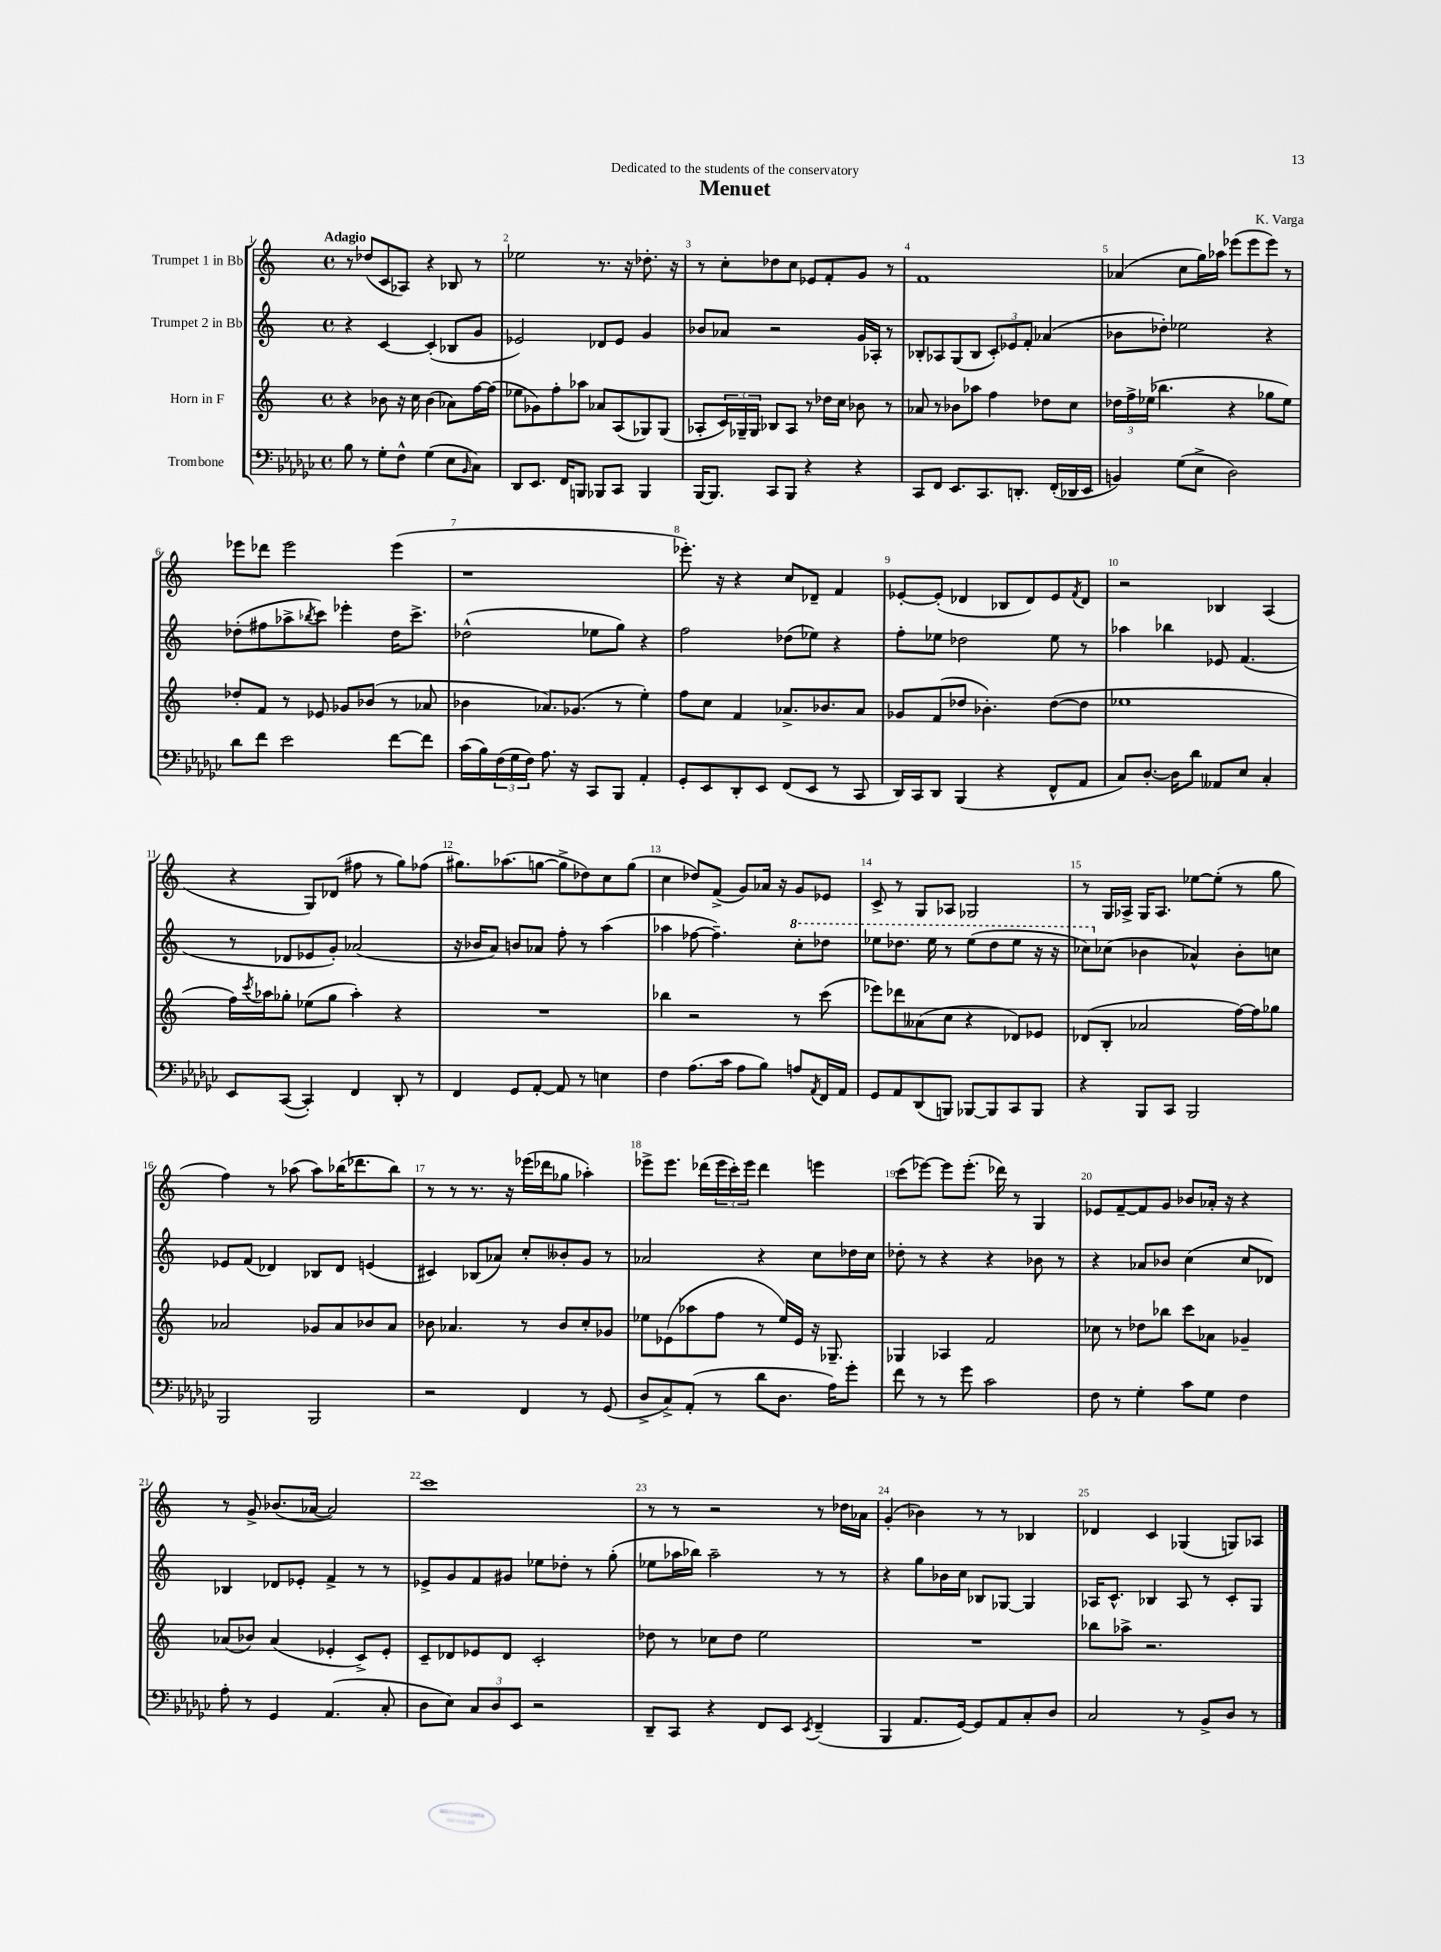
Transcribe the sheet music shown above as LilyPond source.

\header { title = "Menuet" composer = "K. Varga" dedication = "Dedicated to the students of the conservatory" }
<<
\new StaffGroup <<
\new Staff = "s0" \with { instrumentName = "Trumpet 1 in Bb" } {
    \clef treble \key c \major \defaultTimeSignature \time 4/4 \tempo "Adagio"
    r8 des''8( c'8 aes8) r4 bes8 r8 |
    ees''2 r8. r16 des''8.-. r16 |
    r8 c''8-. des''8 c''8 ees'8 f'8-. g'8 r8 |
    f'1 |
    aes'4( c''8 g''16) aes''16 ees'''8( ees'''8 ees'''8) r8 |
    ees'''8 des'''8 ees'''2 ees'''4( |
    r1 |
    ees'''8.-.) r16 r4 c''8 des'8-- f'4 |
    ees'8~-. ees'8-.( des'4 bes8 des'8) ees'8 \acciaccatura { f'8 } des'8 |
    r2 bes4 a4( |
    r4 g8) des'8( fis''8 r8 g''8) fes''8( |
    gis''8.) aes''8.( g''8~ g''8-> des''8) c''8 g''8( |
    c''4 des''8) f'8->( g'8) aes'16 r16 g'8 ees'8 |
    c'8-> r8 g8 aes8 ges2 |
    r8 g16 aes16-> g16 aes8. ees''8~ ees''8-.( r8 g''8 |
    f''4) r8 aes''8( aes''8) bes''16( des'''8. bes''8) |
    r8 r8 r8. r16 ees'''16( des'''16 ges''8 aes''4-.) |
    ees'''8-> ees'''8. des'''16( \tuplet 3/2 { ees'''16 c'''16-.) ees'''16 } des'''4 e'''4 |
    c'''8( ees'''8~) ees'''8 ees'''8.-.( des'''16) r8 g4 |
    ees'8 f'8~-- f'8 g'8 bes'8 aes'16-. r16 r4 |
    r8 g'8-> bes'8.( aes'16~ aes'2) |
    c'''1 |
    r8 r8 r2 r8 des''16 aes'16 |
    g'4-.( bes'4) r8 r8 bes4 |
    des'4 c'4 ges4( g8) aes8 \bar "|." |
}
\new Staff = "s1" \with { instrumentName = "Trumpet 2 in Bb" } {
    \clef treble \key c \major \defaultTimeSignature \time 4/4
    r4 c'4~ c'4-.( bes8 g'8 |
    ees'2) des'8 ees'8 g'4 |
    bes'8 aes'8 r2 g'16 aes16-. r8 |
    bes8-. aes8 g8( bes8 \tuplet 3/2 { c'8-.) ees'8 f'8-. } aes'4( |
    bes'8 des''8-.) ees''2 r4 |
    des''8-.( fis''8 aes''8-> \acciaccatura { bes''8 } c'''8) ees'''4-. des''16 c'''8.-> |
    des''2-^( ees''8 g''8) r4 |
    f''2 des''8( ees''8) r4 |
    f''8-. ees''8 des''2 ees''8 r8 |
    aes''4 bes''4 ees'8 f'4.( |
    r8 des'8 ees'8 g'8-.) aes'2( |
    r16 bes'16 a'8) b'8 aes'8 f''8-. r8 a''4( |
    aes''4 fes''8~ fes''4.--) \ottava #1 c'''8-. des'''8 |
    ees'''8 des'''8. ees'''16 r8 ees'''8( des'''8 ees'''8 r16 r16 |
    ces'''8) \ottava #0 ces''8( bes'4 aes'4-^) bes'8-. c''8 |
    ees'8 f'8( des'4) bes8 des'8 e'4( |
    cis'4) bes8( aes'8) c''8-. beses'8-. g'8 r8 |
    aes'2 r4 c''8 des''16 c''16 |
    des''8-. r8 r4 r4 bes'8 r8 |
    r4 aes'8 bes'8 c''4( c''8 des'8) |
    bes4 des'8 ees'8-. f'4-> r8 r8 |
    ees'8-> g'8 f'8 gis'8 ees''8 des''8-. r8 g''8-.( |
    ees''8 aes''16 bes''16) aes''2-- r8 r8 |
    r4 g''8 bes'16 c''16 bes8 ges8~ ges4 |
    aes16 c'8.-^ bes4 aes8 r8 c'8-. g8 \bar "|." |
}
\new Staff = "s2" \with { instrumentName = "Horn in F" } {
    \clef treble \key c \major \defaultTimeSignature \time 4/4
    r4 bes'8 r16 c''16 bes'4( aes'8) f''16~ f''16( |
    ees''8 ges'8) f''8-. aes''8 aes'8 a8( ges8) ges8( |
    aes8-. \tuplet 3/2 { c'16) ges16-- ges16 } bes8 aes8 r8 des''16 c''16 bes'8 r8 |
    aes'8 r8 bes'8 aes''8 f''4 des''8 c''8 |
    \tuplet 3/2 { des''16 f''16-> ees''16( } bes''4. r4 ges''8 ees''8) |
    des''8-. f'8 r8 ees'8 ges'8 bes'8( r8 aes'8 |
    bes'4 aes'8.) ges'8.( r8 e''4-.) |
    f''8 c''8 f'4 aes'8.-> bes'8. aes'8 |
    ges'8 f'8( des''8 bes'4.-.) des''8~( des''8 |
    ees''1 |
    f''16) \acciaccatura { c'''8 } aes''16 ges''8-. ees''8( ges''8 aes''4-.) r4 |
    R1 |
    bes''4 r2 r8 c'''8( |
    ees'''8) des'''8 aeses'8( c''8 r4 des'8) ees'8 |
    des'8( b8-. aes'2 f''16~) f''16 ges''8 |
    aes'2 ges'8 aes'8 bes'8 aes'8 |
    bes'8 aes'4. r8 bes'8 c''8-. ges'8 |
    ees''8 ees'8( aes''8 f''8 r8 ees''16) ees'16 r16 ges8.-- |
    ges4 aes4 f'2 |
    ces''8 r8 des''8 bes''8 c'''8 aes'8 ges'4-- |
    aes'8( bes'8) aes'4( ees'4-. c'8->) ees'8-. |
    c'8-- des'8 ees'8 des'8 c'2-. |
    des''8 r8 ces''8 des''8 e''2 |
    R1 |
    bes''8 aes''8-> r2. \bar "|." |
}
\new Staff = "s3" \with { instrumentName = "Trombone" } {
    \clef bass \key ges \major \defaultTimeSignature \time 4/4
    bes8 r8 ges8-. f8-^ ges4( ees8 \grace { bes,16 } ces8) |
    des,8 ees,8. f,16 b,,8 bes,,8 ces,8 bes,,4 |
    bes,,16~ bes,,8. ces,8 bes,,8 r4 r4 |
    ces,8 f,8 ees,8. ces,8. d,8.-. f,16-.( des,16 ees,16 |
    b,4) ges8( ees8-> des2) |
    des'8 f'8 ees'2 f'8~ f'8 |
    ces'16( bes16) \tuplet 3/2 { f16( ges16 f16) } aes8. r16 ces,8 bes,,8 aes,4-. |
    ges,8-. ees,8 des,8-. ees,8 f,8( ees,8 r8 ces,8 |
    des,16) ces,16 des,8 bes,,4( r4 f,8-^ aes,8 |
    ces8) des8.~-. des16 des'8 aeses,8 ees8 ces4-. |
    ees,8 ces,8~( ces,4-.) f,4 des,8-. r8 |
    f,4 ges,8 aes,8~-. aes,8 r8 e4 |
    f4 aes8.( ces'16 aes8 bes8) a8 \acciaccatura { aes,8 } f,16 aes,16 |
    ges,8 aes,8 des,8( b,,8) bes,,8~ bes,,8 ces,8 bes,,8 |
    r4 bes,,8 ces,8 bes,,2 |
    bes,,2 bes,,2 |
    r2 f,4 r8 ges,8( |
    des8-> ces8->) aes,8-.( r8 des'8 des8. aes16) ges'8-. |
    f'8 r8 r8 ges'8 ces'2 |
    f8 r8 ges4-. ces'8 ges8 f4 |
    aes8-. r8 ges,4 aes,4.( ces8-. |
    des8 ees8) \tuplet 3/2 { ces8 des8 ees,8 } r2 |
    des,8-- ces,8 r4 f,8 ees,8 \acciaccatura { ees,8 } f,4--( |
    bes,,4 aes,8. ges,16~) ges,8 aes,8 ces8-. des8 |
    ces2 r8 bes,8-> des8 r8 \bar "|." |
}
>>
>>
\layout { \context { \Score \override BarNumber.break-visibility = ##(#f #t #t) barNumberVisibility = #all-bar-numbers-visible } }
